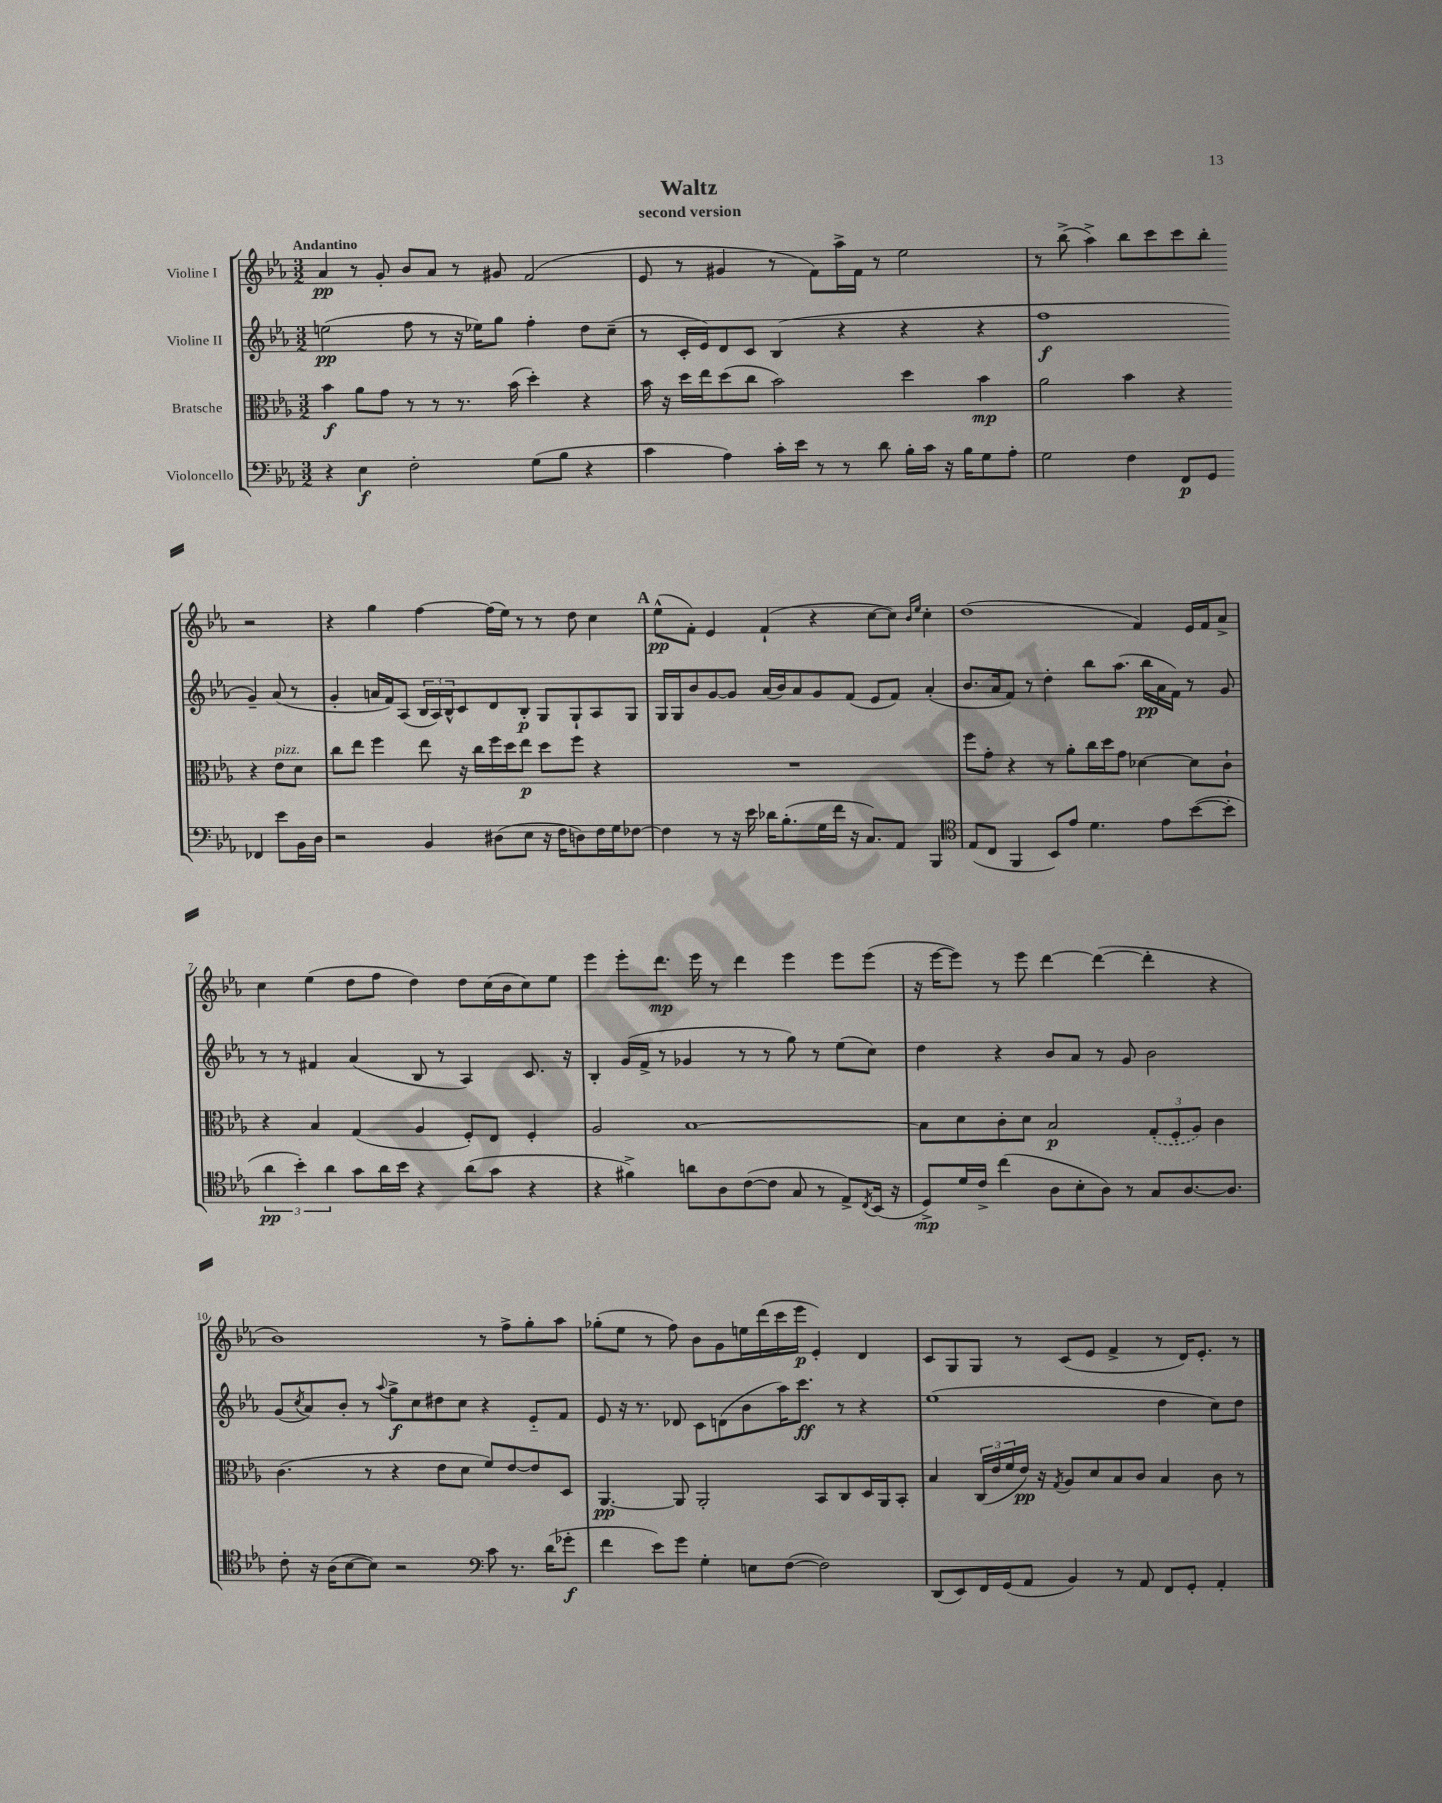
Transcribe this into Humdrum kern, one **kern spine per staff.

**kern	**kern	**kern	**kern
*staff4	*staff3	*staff2	*staff1
*clefF4	*clefC3	*clefG2	*clefG2
*k[b-e-a-]	*k[b-e-a-]	*k[b-e-a-]	*k[b-e-a-]
*M3/2	*M3/2	*M3/2	*M3/2
4r	4b-\	(2ee\	4a-/
4E-\	8a-\L	.	8r
.	8g\J	.	8g'/
2F'\	8r	8ff\	8b-/L
.	8r	8r	8a-/J
.	8.r	16r	8r
.	.	16ee-\LK)	.
.	.	8gg\J	8g#/
.	(16b-\	.	.
(8G\L	4dd'\)	4ff'\	(2f/
8B-\J	.	.	.
4r	4r	8dd\L	.
.	.	(8cc~\J	.
=	=	=	=
4c\	16b-\	8r	8e-/
.	16r	.	.
.	16dd\LL	16c'/LL	8r
.	16ee-\J	16e-/J)	.
4A-\)	(8dd\	8d/	4g#/
.	8cc\J	8c/J	.
16c'\LL	2b-\)	(4B-/	8r
16e-\JJ	.	.	.
8r	.	.	8f\L)
8r	.	4r	16aa-^\L
.	.	.	16f\JJ
8d\	.	.	8r
16B-'\LL	4dd\	4r	2ee-\
16c\JJ	.	.	.
16r	.	.	.
16B-\LK	.	.	.
8G\	4b-\	4r	.
8A-'\J	.	.	.
=	=	=	=
2G\	2a-\	1ff	8r
.	.	.	(8bb-^\
.	.	.	4aa-^\)
4F\	4b-\	.	8bb-\L
.	.	.	8ccc\
8FF/L	4r	.	8ccc\
8GG/J	.	.	8bb-'\J
4FF-/	4r	4g~/)	2r
8e-\L	8e-\L	(8a-/	.
16BB-\L	8d\J	8r	.
16D\JJ	.	.	.
=	=	=	=
2r	8cc\L	4g'/	4r
.	8ee-\J	.	.
.	4ff\	16a/LL	4gg\
.	.	16f/J)	.
.	.	(8A-/J	.
4BB-/	8ee-\	24B-/LL	[4ff\
.	.	24A-/)	.
.	.	24B-^^/J	.
.	16r	8c/	.
.	16cc\LL	.	.
(8D#\L	16ff\	8d/	(16ff\]LL
.	16dd\J	.	16ee-\JJ)
8E-\J	8ee-\J	8B-'/J	8r
16r	8dd\L	8G/L	8r
16F\LK	.	.	.
8D\)	8ff\J	8G`/	8dd\
16F\L	4r	8A-/	4cc\
16G\J	.	.	.
[8F-\J	.	8G/J	.
=	=	=	=
4F-\]	1.r	16G/LL	(8ee-^^\L
.	.	16G/J	.
.	.	8b-/	8f'\J)
8r	.	[8g/	4e-/
16r	.	8g/]J	.
16e-\	.	.	.
16d-\LK	.	(16a-/LL	(4f`/
(8.B-'\	.	16b-/J)	.
.	.	8a-/	.
16G\L	.	8g/	4r
16f\JJ	.	.	.
16r	.	(8f/J	.
8.C/L)	.	.	.
.	.	8e-/L	[8cc\L
8AA-/J	.	8f/J)	8cc\]J)
.	.	.	16qqb-/LL
.	.	.	16qqee-/JJ
4BBB-/	.	(4a-'/	4cc'\
=	=	=	=
*clefC4	*	*	*
(8E-/L	8ff\L	8.b-/L	(1dd
8C/J	8g'\J	.	.
.	.	16a-/k	.
4FF/	4r	8f/J)	.
.	.	8r	.
8BB-/L)	8r	4dd'\	.
8e-/J	8a-'\L	.	.
4.d\	16cc\L	8bb-\L	.
.	16dd\J	.	.
.	8g\J	(8.aa-\J	.
.	[4d-\	.	4f/)
.	.	16bb-\LL	.
8e-\L	.	16a-\	.
.	.	16f\JJ)	.
([8b-\	8d-\]L	8r	16e-/LL
.	.	.	16f/J
8b-'\]J	8c`\J	8g/	8a-^/J
=	=	=	=
6a-\	4r	8r	4cc\
.	.	8r	.
6b-'\)	.	.	.
.	4B-/	4f#/	(4ee-\
6a-\	.	.	.
8g\L	(4G/	(4a-/	8dd\L
16a-\L	.	.	8ff\J
16b-\JJ	.	.	.
4r	4A-/	8B-/	4dd\)
.	.	8r	.
(8a-\L	8F'/L)	4A-/)	8dd\L
8g\J	8E-/J	.	(16cc\L
.	.	.	16b-\J
4r	4F'/	8.c/	8cc\)
.	.	.	8ee-\J
.	.	16r	.
=	=	=	=
4r	2A-/	4B-'/	4eee-\
4f#^\)	.	(16g/LL	8eee-'\L
.	.	16f^/JJ	.
.	.	8r	8.ddd\J
8a\L	[1B-	4g-/	.
.	.	.	16eee-\
8A-\	.	.	8r
([8c\	.	8r	4ddd\
8c\]J	.	8r	.
8G/	.	8gg\)	4eee-\
8r	.	8r	.
8E-^/L)	.	(8ee-\L	8eee-\L
8qC/	.	.	.
(16BB-/Jk	.	8cc\J)	(8eee-\J
16r	.	.	.
=	=	=	=
8D^/L)	8B-\]L	4dd\	16r
.	.	.	[16eee-\LK
16d/L	8d\	.	8eee-\]J)
16c^/JJ	.	.	.
(4cc\	8c'\	4r	8r
.	8d\J	.	8eee-\
8A-\L	2B-/	8b-/L	[4ddd\
8B-'\	.	8a-/J	.
8A-\J)	.	8r	(4ddd\_
8r	.	8g/	.
8G/L	(12G'/L	2b-\	4ddd'\]
.	12F'/	.	.
[8.A-/	.	.	.
.	12A-/J)	.	.
.	4c\	.	4r
8.A-/]J	.	.	.
=	=	=	=
8c'\	(4.c\	(8g/L	1b-)
.	.	8qcc/	.
16r	.	8a-/)	.
(16A-\LK	.	.	.
[8B-\	.	8b-'/J	.
8B-\]J)	8r	8r	.
.	.	8qqaa-/	.
2r	4r	8gg^\L	.
.	.	8cc\	.
.	8e-\L	8dd#\	.
.	8d\J	8cc\J	.
*clefF4	*	*	*
8c\	8f/L)	4r	8r
8.r	[8e-/	.	8ff^\L
.	8e-/]	8e-'~/L	8gg'\
(16d\LK	.	.	.
8g-'\J	8D/J	8f/J	8aa-\J
=	=	=	=
4f\	[4.AA-/	8e-/	(8gg-'\L
.	.	16r	8ee-\J
.	.	8.r	.
8e-\L)	.	.	8r
8g\J	8AA-/]	8d-/	8ff\)
4G'\	2AA-'/	8c\L	8b-\L
.	.	(8d\	8g\
8E\L	.	8b-\	16ee\L
.	.	.	(16ddd\
([8F\J	.	16aa-\K)	16ccc\
.	.	8.ccc\J	16eee-\JJ
2F\])	8BB-/L	.	4e-'/)
.	8C/	8r	.
.	16D/L	4r	4d/
.	16AA-/J	.	.
.	8BB-'/J	.	.
=	=	=	=
(8DD/L	4B-/	(1ee-	8c/L
8EE-/)	.	.	8G/
16FF/L	(24C/LL	.	8G/J
.	24e-/	.	.
(16GG/J	.	.	.
.	24f/	.	.
8AA-/J	16e-/JJ)	.	8r
.	16r	.	.
.	8qG/	.	.
4BB-/)	8A-/L	.	(8c/L
.	8d/	.	8e-/J
8r	8B-/	.	4f^/
8AA-/	8c/J	.	.
8FF/L	4B-/	4dd\	8r
8GG'/J	.	.	16d/LK)
.	.	.	8.e-'/J
4AA-'/	8c\	8cc\L)	.
.	8r	8dd\J	8r
==	==	==	==
*-	*-	*-	*-
